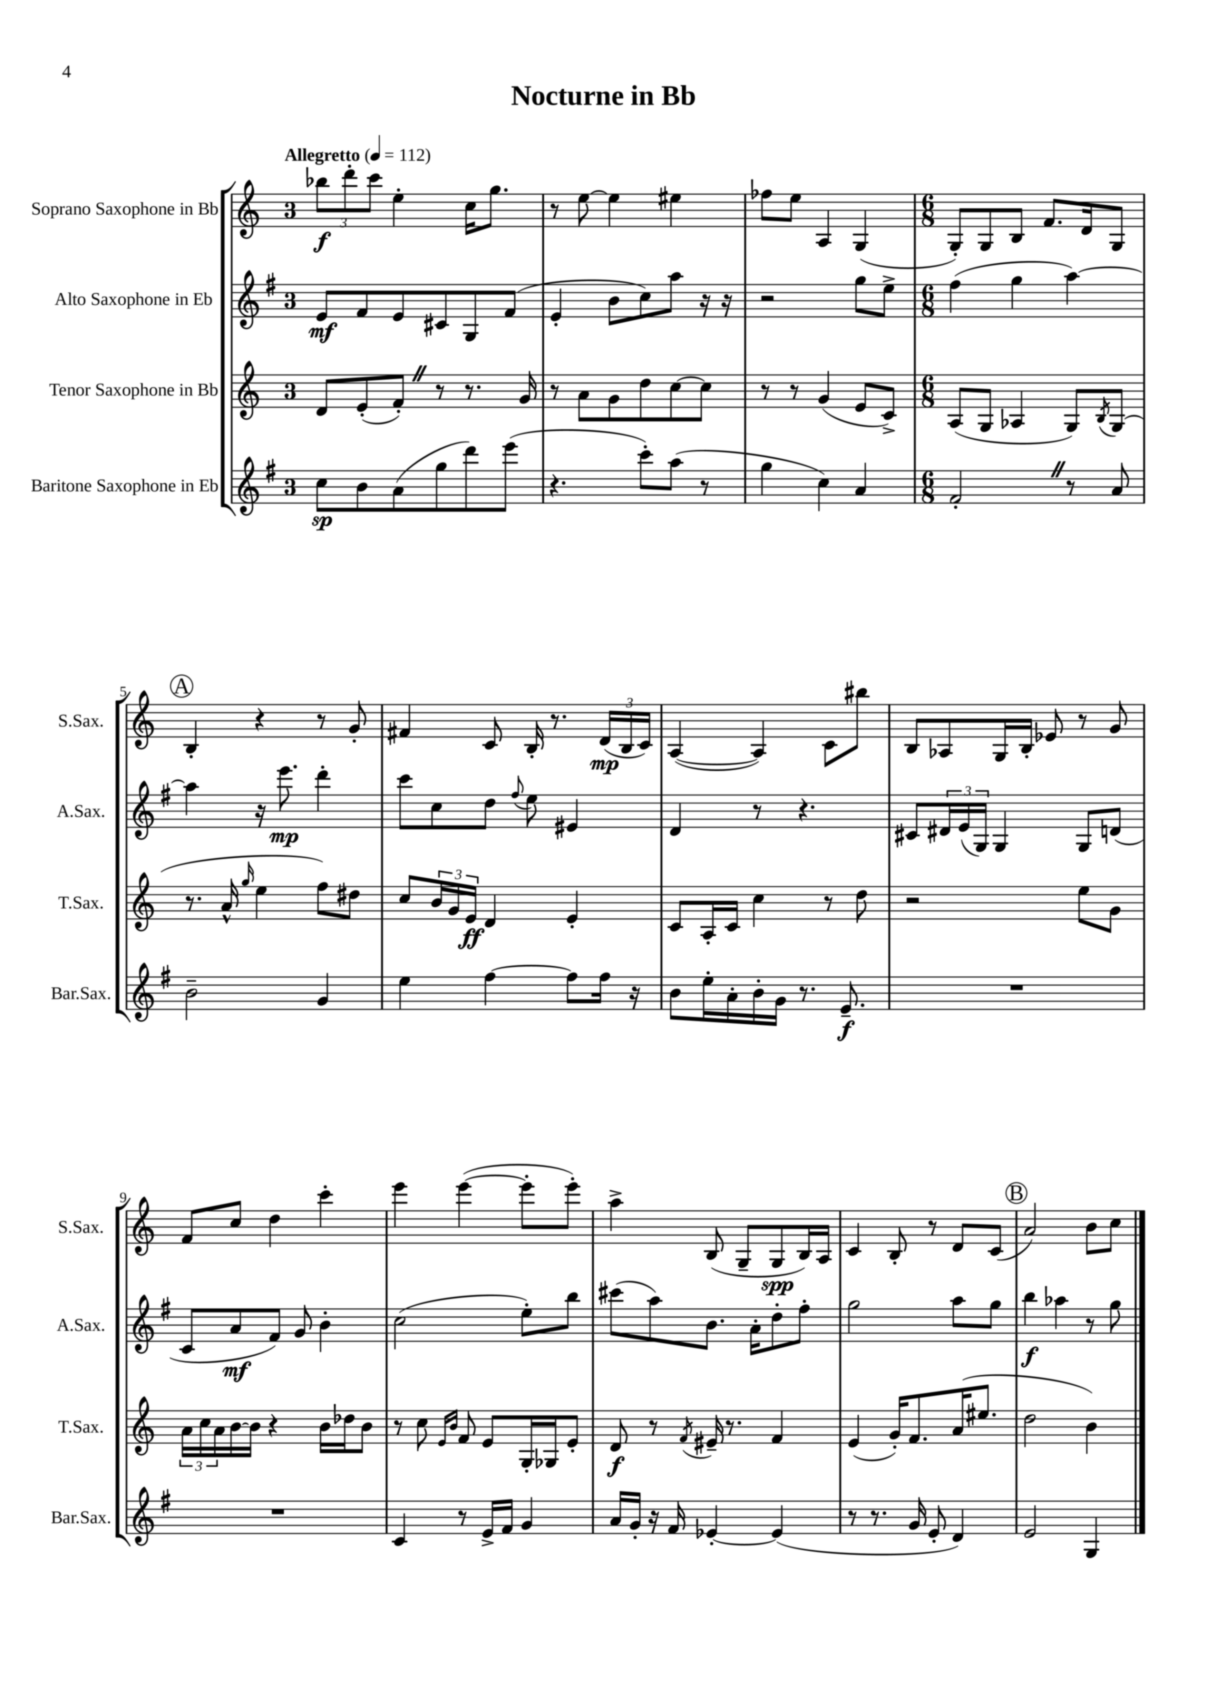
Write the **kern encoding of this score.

**kern	**kern	**kern	**kern
*staff4	*staff3	*staff2	*staff1
*clefG2	*clefG2	*clefG2	*clefG2
*k[f#]	*k[]	*k[f#]	*k[]
*M3/4	*M3/4	*M3/4	*M3/4
*MM112	*MM112	*MM112	*MM112
8cc	8d	8e	12bb-
.	.	.	12ddd'
8b	(8e'	8f#	.
.	.	.	12ccc
(8a	8f')	8e	4ee'
8gg	8r	8c#	.
8ddd)	8.r	8G	16cc
.	.	.	8.gg
(8eee	.	(8f#	.
.	16g	.	.
=	=	=	=
4.r	8r	4e'	8r
.	8a	.	[8ee
.	8g	8b	4ee]
8ccc')	8dd	8cc)	.
(8aa	[8cc	8aa	4ee#
8r	8cc]	16r	.
.	.	16r	.
=	=	=	=
4gg	8r	2r	8ff-
.	8r	.	8ee
4cc)	(4g	.	4A
4a	8e	8gg	(4G
.	8c^)	8ee^	.
=	=	=	=
*M6/8	*M6/8	*M6/8	*M6/8
2f#'	(8A	(4ff#	8G')
.	8G	.	8G
.	4A-	4gg	8B
.	.	.	8.f
8r	8G)	[4aa)	.
.	.	.	16d
.	8qB	.	.
8a	(8G	.	8G
=	=	=	=
2b~	8.r	4aa]	4B'
.	16a^^	.	.
.	16qqgg	.	.
.	4ee	16r	4r
.	.	8.eee	.
4g	8ff)	4ddd'	8r
.	8dd#	.	8g'
=	=	=	=
4ee	8cc	8ccc	4f#
.	24b	8cc	.
.	24g	.	.
.	24e	.	.
[4ff#	4d	8dd	8c
.	.	8qqff#	.
.	.	8ee	16B'
.	.	.	8.r
8ff#]	4e'	4e#	.
16ff#	.	.	(24d
.	.	.	24B
16r	.	.	.
.	.	.	24c)
=	=	=	=
8b	8c	4d	([4A
16ee'	16A'	.	.
16a'	16c	.	.
16b'	4cc	8r	4A])
16g	.	.	.
8.r	.	4.r	.
.	8r	.	8c
8.e~	.	.	.
.	8dd	.	8bb#
=	=	=	=
2.r	2r	8c#	8B
.	.	24d#	8A-
.	.	(24e	.
.	.	24G)	.
.	.	4G	16G
.	.	.	16B'
.	.	.	8e-
.	8ee	8G	8r
.	8g	(8d	8g
=	=	=	=
2.r	24a	8c	8f
.	24cc	.	.
.	24a	.	.
.	[16b	8a	8cc
.	16b]	.	.
.	4r	8f#)	4dd
.	.	8g	.
.	16b	4b'	4ccc'
.	16dd-	.	.
.	8b	.	.
=	=	=	=
4c	8r	(2cc	4eee
.	8cc	.	.
.	16qqe	.	.
.	16qqb	.	.
8r	8f	.	([4eee
16e^	8e	.	.
16f#	.	.	.
4g	16G'	8ee')	8eee']
.	16G-	.	.
.	8e'	8bb	8eee')
=	=	=	=
16a	8d	(8ccc#	4aa^
16g'	.	.	.
16r	8r	8aa)	.
16f#	.	.	.
.	8qf	.	.
[4e-'	16e#~	8.b	(8B
.	8.r	.	.
.	.	.	8G~
.	.	16a'	.
(4e-]	4f	8dd'	8G
.	.	8ff#'	16B)
.	.	.	16A
=	=	=	=
8r	(4e	2gg	4c
8.r	.	.	.
.	16g')	.	8B'
16g	8.f	.	.
8e'	.	.	8r
4d)	(16a	8aa	8d
.	8.ee#	.	.
.	.	8gg	(8c
=	=	=	=
2e	2dd	4bb	2a)
.	.	4aa-	.
4G	4b)	8r	8b
.	.	8gg	8cc
==	==	==	==
*-	*-	*-	*-
